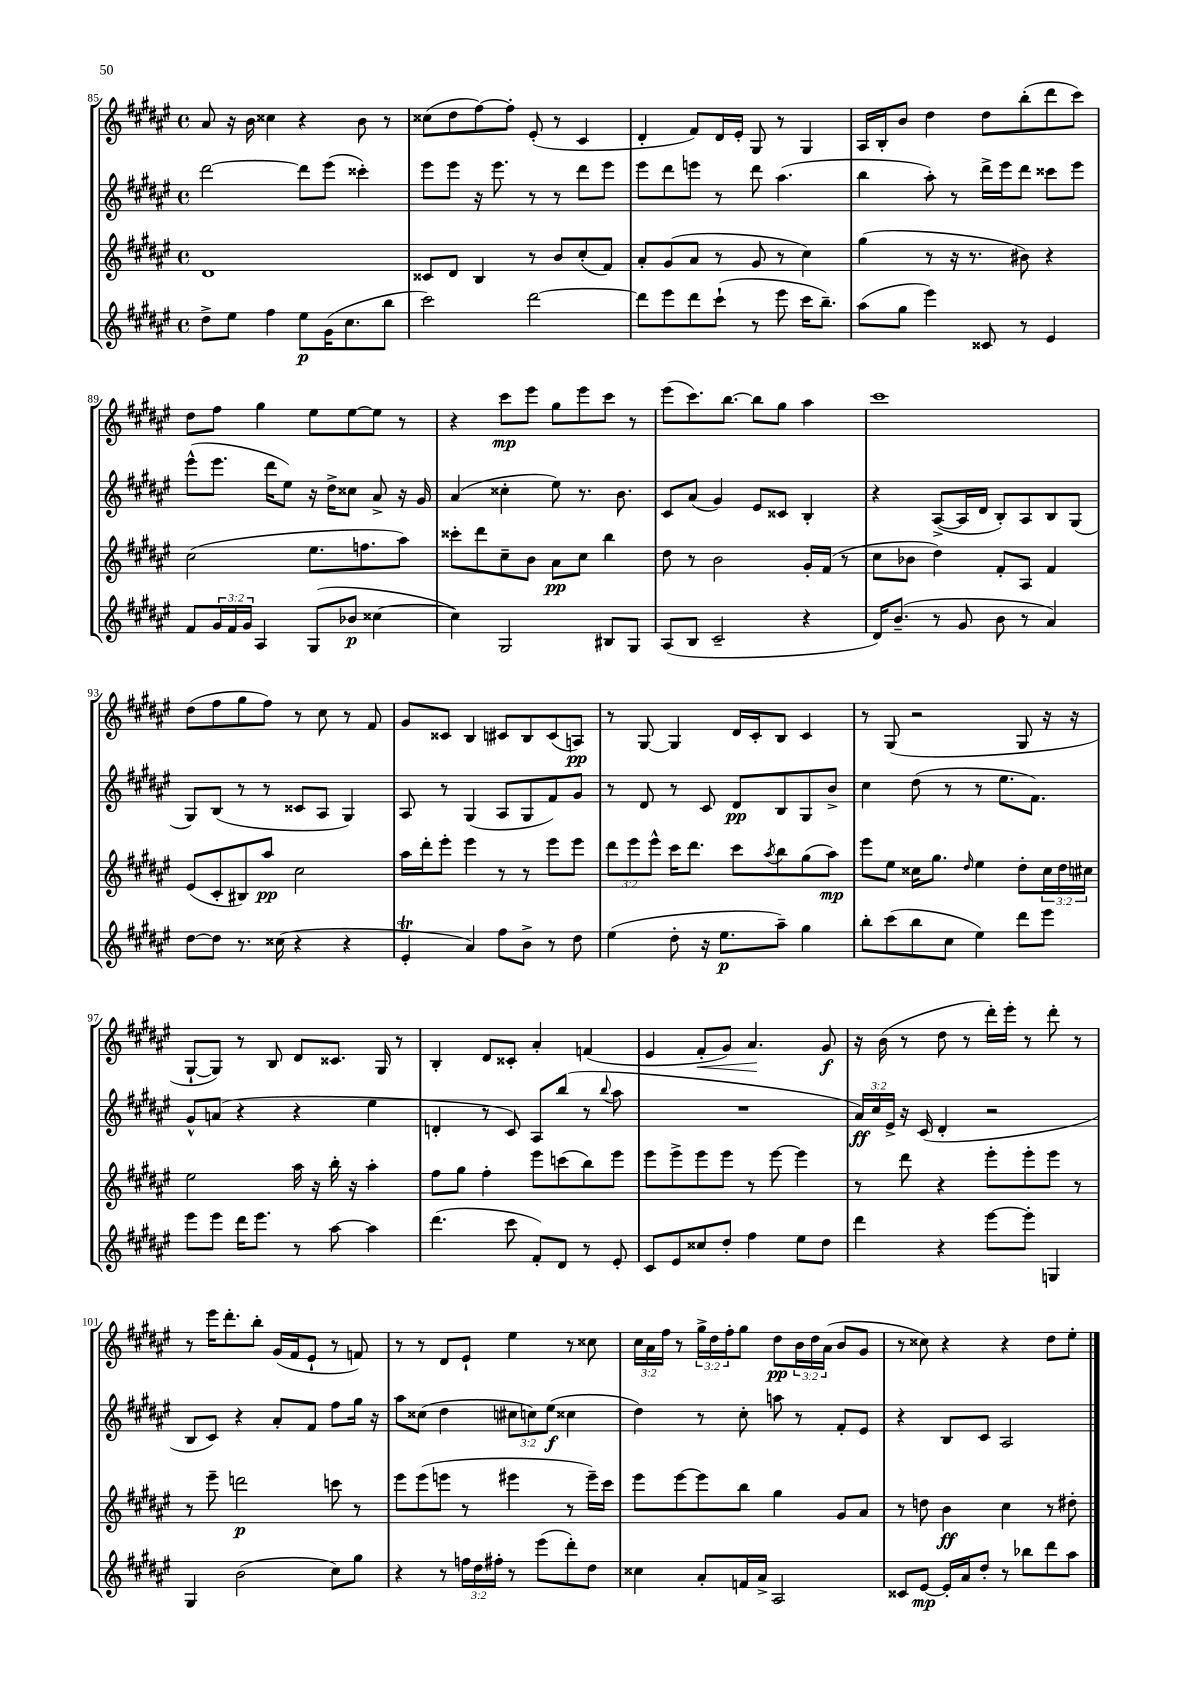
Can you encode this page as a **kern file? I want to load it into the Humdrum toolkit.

**kern	**kern	**kern	**kern
*staff4	*staff3	*staff2	*staff1
*clefG2	*clefG2	*clefG2	*clefG2
*k[f#c#g#d#a#e#]	*k[f#c#g#d#a#e#]	*k[f#c#g#d#a#e#]	*k[f#c#g#d#a#e#]
*M4/4	*M4/4	*M4/4	*M4/4
*met(c)	*met(c)	*met(c)	*met(c)
8dd#^\L	1d#	[2ddd#\	8a#/
8ee#\J	.	.	16r
.	.	.	16b\
4ff#\	.	.	4cc##\
8ee#\L	.	8ddd#\]L	4r
(16g#\K	.	(8eee#\J	.
8.cc#\	.	.	.
.	.	4ccc##'\)	8b\
8bb\J	.	.	8r
=	=	=	=
2ccc#\)	8c##/L	8eee#\L	(8cc##\L
.	8d#/J	8eee#\J	8dd#\
.	4B/	16r	[8ff#\)
.	.	8.eee#\	.
.	.	.	8ff#'\]J
[2ddd#\	8r	8r	(8e#'/
.	8b/L	8r	8r
.	(8cc#'/	8ddd#\L	4c#/
.	8f#/J)	8eee#\J	.
=	=	=	=
8ddd#\]L	8a#'/L	8eee#\L	4d#'/
8eee#\	(8g#/	8ddd#\	.
8ddd#\	8a#/J	8eee\J	8f#/L)
(8ccc#`\J	8r	8r	16d#/L
.	.	.	16e#'/JJ
8r	8g#/	8ddd#\	8G#/
8eee#\	8r	(4.aa#\	8r
16ccc#\LK	4cc#\)	.	4G#/
8.bb~\J)	.	.	.
=	=	=	=
(8aa#\L	(4gg#\	4bb\	16A#/LL
.	.	.	16B'/J
8gg#\J	.	.	8b/J
4eee#\)	8r	8aa#'\)	4dd#\
.	16r	8r	.
.	8.r	.	.
8c##/	.	16ddd#^\LL	8dd#\L
.	.	16eee#\J	.
8r	8b#\)	8ddd#\J	(8bb'\
4e#/	4r	8ccc##\L	8ddd#\
.	.	8eee#\J	8ccc#\J)
=	=	=	=
8f#/L	(2cc#\	(8eee#^^\L	8dd#\L
24g#/L	.	8.eee#\J	8ff#\J
24f#/	.	.	.
24g#/JJ	.	.	.
4A#/	.	.	4gg#\
.	.	16ddd#\LK	.
.	.	8ee#\J)	.
(8G#/L	8.ee#\L	16r	8ee#\L
.	.	16dd#^\LK	.
8b-/J	.	8cc##\J	[8ee#\
.	8.ff\	.	.
[4cc##\	.	8a#^/	8ee#\]J
.	8aa#\J)	16r	8r
.	.	16g#/	.
=	=	=	=
4cc##\])	8ccc##'\L	(4a#/	4r
.	8ddd#\	.	.
2G#/	8cc#~\	4cc##'\	8ccc#\L
.	8b\J	.	8eee#\J
.	8a#\L	8ee#\)	8gg#\L
.	8cc#\J	8.r	8eee#\
8B#/L	4bb\	.	8ccc#\J
.	.	8.b\	.
8G#/J	.	.	8r
=	=	=	=
(8A#/L	8dd#\	8c#/L	(8eee#\L
8B/J	8r	(8a#/J	8.ccc#\)
2c#~/	2b\	4g#/)	.
.	.	.	[8.bb\J
.	.	8e#/L	8bb\]L
.	.	8c##/J	8gg#\J
4r	16g#'/LL	4B'/	4aa#\
.	(16f#/JJ	.	.
.	8r	.	.
=	=	=	=
16d#/LK)	8cc#\L	4r	1ccc#
(8.b~/J	.	.	.
.	8b-\J	.	.
8r	4dd#\)	([8A#^/L	.
8g#/	.	16A#/]L	.
.	.	16d#/JJ	.
8b\	8f#'/L	8B'/L)	.
8r	8A#/J	8A#/	.
4a#/)	4f#/	8B/	.
.	.	(8G#/J	.
=	=	=	=
[8dd#\L	(8e#/L	8G#/L)	(8dd#\L
8dd#\]J	8c#'/	(8B/J	8ff#\
8.r	8B#/)	8r	8gg#\
.	8aa#/J	8r	8ff#\J)
(16cc##\	.	.	.
4r	2cc#\	8c##/L	8r
.	.	8A#/J	8cc#\
4r	.	4G#/)	8r
.	.	.	8f#/
=	=	=	=
4e#'/	16aa#\LL	8A#/	8g#/L
.	16ddd#'\J	.	.
.	8eee#'\J	8r	8c##/J
4a#/)	4eee#\	(4G#/	4B/
8ff#\L	8r	8A#/L	8c#/L
8b^\J	8r	8G#/	8B/
8r	8eee#\L	8f#/)	(8c#/
8dd#\	8eee#\J	8g#/J	8A/J)
=	=	=	=
(4ee#\	12ddd#\L	8r	8r
.	12eee#\	.	.
.	.	8d#/	[8G#/
.	12eee#^^\J	.	.
8dd#'\	16ccc#\LK	8r	4G#/]
.	8.ddd#\J	.	.
16r	.	8c#/	.
8.ee#\L	.	.	.
.	8ccc#\L	8d#/L	16d#/LL
.	.	.	16c#'/J
.	8qaa#/	.	.
8aa#~\J)	8bb\	8B/	8B/J
4gg#\	(8gg#\	8G#/	4c#/
.	8aa#\J)	8b^/J	.
=	=	=	=
8bb'\L	8eee#\L	4cc#\	8r
(8ccc#\	8ee#\J	.	(8G#/
8bb\	16cc##\LK	(8dd#\	2r
.	8.gg#\J	.	.
8cc#\J	.	8r	.
.	16qqdd#/	.	.
4ee#\)	4ee#\	8r	.
.	.	8.ee#\L	.
8ddd#\L	8dd#'\L	.	8G#/
.	.	8.f#\J)	.
8eee#\J	24cc##\L	.	16r
.	24dd#\	.	.
.	.	.	16r
.	24cc#\JJ	.	.
=	=	=	=
8eee#\L	2ee#\	8g#^^/L	[8G#`/L
8eee#\J	.	(8a/J	8G#/]J)
16ddd#\LK	.	4r	8r
8.eee#\J	.	.	.
.	.	.	8B/
8r	16aa#\	4r	8d#/L
.	16r	.	.
[8aa#\	16bb'\	.	8.c##/J
.	16r	.	.
4aa#\]	4aa#'\	4ee#\	.
.	.	.	16G#/
.	.	.	8r
=	=	=	=
(4.ddd#\	8ff#\L	4d'/	4B'/
.	8gg#\J	.	.
.	4ff#'\	8r	8d#/L
8ccc#\	.	8c#/)	8c##'/J
8f#'/L)	8eee#\L	8A#/L	4a#'/
8d#/J	(8ccc\	(8bb/J	.
8r	8bb\)	8r	(4f/
.	.	8qqbb/	.
8e#'/	8eee#\J	8aa#\	.
=	=	=	=
8c#/L	8eee#\L	1r	4e#/
8e#/	8eee#^\	.	.
8cc##/	8eee#\	.	8f#'/L
8dd#'/J	8eee#\J	.	8g#/J)
4ff#\	8r	.	4.a#/
.	[8eee#\	.	.
8ee#\L	4eee#\]	.	.
8dd#\J	.	.	8g#/
=	=	=	=
4ddd#\	8r	24a#/LL)	16r
.	.	24cc#/	.
.	.	.	(16b\
.	.	24e#^/JJ	.
.	8ddd#\	16r	8r
.	.	(16c#/	.
4r	4r	4d#'/	8dd#\
.	.	.	8r
[8eee#\L	8eee#'\L	2r	16ddd#'\LL)
.	.	.	16eee#'\JJ
8eee#'\]J	8eee#'\	.	8r
4G/	8eee#\J	.	8ddd#'\
.	8r	.	8r
=	=	=	=
4G#/	8r	8B/L	8r
.	8eee#~\	8c#/J)	16eee#\LK
.	.	.	8.ddd#'\
(2b\	2ddd\	4r	.
.	.	.	8bb'\J
.	.	8a#'/L	(16g#/LL
.	.	.	16f#/J
.	.	8f#/J	8e#`/J
8cc#\L)	8ccc\	8ff#\L	8r
8gg#\J	8r	16gg#\Jk	8f/)
.	.	16r	.
=	=	=	=
4r	8eee#\L	8aa#\L	8r
.	(8eee#\	(8cc##\J	8r
8r	8eee\J	4dd#\	8d#/L
24ff\LL	8r	.	8e#`/J
24dd#\	.	.	.
24ff#'\JJ	.	.	.
8r	4eee#\	12cc#\L	4ee#\
.	.	12cc\)	.
(8eee#\L	.	.	.
.	.	(12ee#\J	.
8ddd#'\)	8r	4cc##\	8r
8dd#\J	16eee#~\LL)	.	8cc##\
.	16ccc#\JJ	.	.
=	=	=	=
4cc##\	8eee#\L	4dd#\)	24cc#\LL
.	.	.	24a#\
.	.	.	24ff#\JJ
.	[8eee#\	.	8r
8a#'/L	8eee#\]	8r	24gg#^\LL
.	.	.	24dd#\
.	.	.	24ff#'\J
16f/L	8bb\J	8cc#'\	8gg#\J
16a#^/JJ	.	.	.
2A#/	4gg#\	8aa\	8dd#\L
.	.	8r	24b\L
.	.	.	24dd#\
.	.	.	(24a#\JJ
.	8g#/L	8f#'/L	8b/L
.	8a#/J	8e#/J	8g#/J
=	=	=	=
8c##/L	8r	4r	8r
[8e#/J	8dd\	.	8cc##\)
16e#'/]LL	4b\	8B/L	4r
16a#/J	.	.	.
8dd#'/J	.	8c#/J	.
8r	4cc#\	2A#/	4r
8bb-\L	.	.	.
8ddd#\	8r	.	8dd#\L
8aa#\J	8dd#'\	.	8ee#'\J
==	==	==	==
*-	*-	*-	*-
